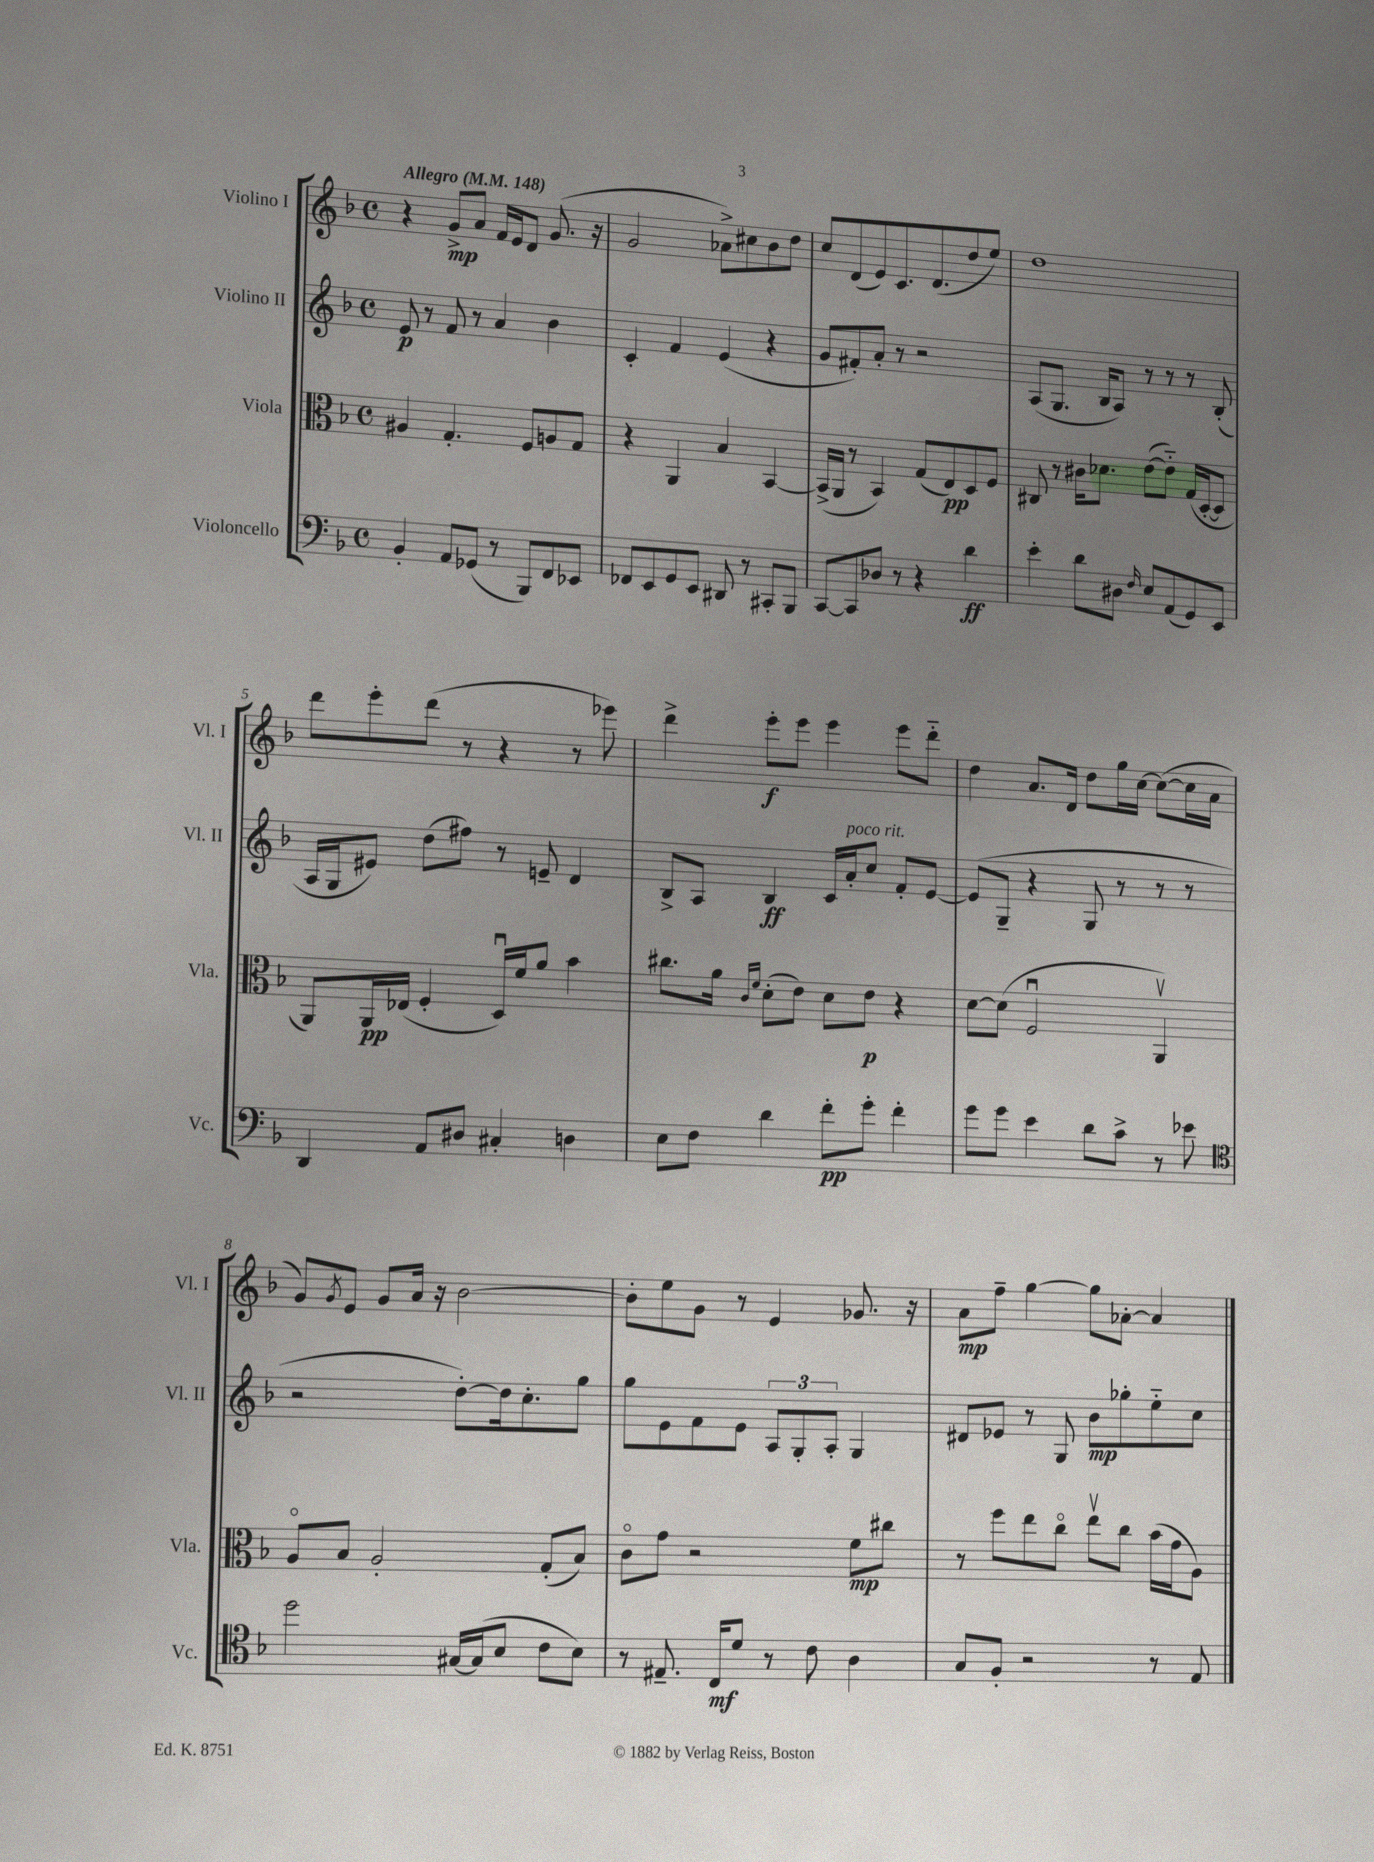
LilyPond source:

<<
\new StaffGroup <<
\new Staff = "s0" \with { instrumentName = "Violino I" shortInstrumentName = "Vl. I" } {
    \clef treble \key f \major \defaultTimeSignature \time 4/4 \tempo "Allegro" 4 = 148
    r4 g'8->\mp a'8 f'16 e'16 d'8 g'8.( r16 |
    g'2 aes'8->) cis''8 bes'8 d''8 |
    c''8 d'8( e'8) c'8. d'8.( d''8 e''8) |
    d''1 |
    d'''8 e'''8-. d'''8( r8 r4 r8 ees'''8) |
    d'''4-> e'''8-.\f e'''8 e'''4 e'''8 d'''8-_ |
    d''4 a'8. d'16 d''8 g''16 c''16~ c''8~( c''16 a'16 |
    g'8) \acciaccatura { g'8 } e'8 g'8 a'16 r16 bes'2~ |
    bes'8-. e''8 g'8 r8 e'4 ges'8. r16 |
    a'8\mp f''8-- g''4~ g''8 aes'8~-. aes'4 \bar "|." |
}
\new Staff = "s1" \with { instrumentName = "Violino II" shortInstrumentName = "Vl. II" } {
    \clef treble \key f \major \defaultTimeSignature \time 4/4
    e'8\p r8 f'8 r8 a'4 bes'4 |
    c'4-. f'4 e'4( r4 |
    g'8 fis'8-.) a'8-. r8 r2 |
    a8( g8. bes16 a8) r8 r8 r8 bes8-.( |
    a16 g16 eis'8) d''8( fis''8) r8 e'8-- d'4 |
    bes8-> a8 bes4\ff c'16 a'16-.^\markup { \italic "poco rit." } c''8 f'8-. e'8~ |
    e'8( g8-- r4 g8 r8 r8 r8 |
    r2 d''8~-.) d''16 c''8.-. g''8 |
    g''8 e'8 f'8 e'8 \tuplet 3/2 { a8 g8-. a8-. } g4 |
    dis'8 ees'8 r8 g8 bes'8\mp ges''8-. e''8-_ c''8 \bar "|." |
}
\new Staff = "s2" \with { instrumentName = "Viola" shortInstrumentName = "Vla." } {
    \clef alto \key f \major \defaultTimeSignature \time 4/4
    ais4 g4.-. f8 a8 g8 |
    r4 a,4 bes4 bes,4~ |
    bes,16->( a,16 r8 bes,4) g8( e8\pp) d8 f8 |
    cis8 r8 cis'16 des'8. e'8~( e'8-_) g16( d16~-. d8 |
    a,8) a,16\pp ees16( f4-. d16\downbow) f'16 a'8 bes'4 |
    cis''8. a'16 \grace { c'16 f'16 } d'8-.( e'8) d'8 e'8\p r4 |
    d'8~ d'8( f2\downbow a,4\upbow) |
    a8\flageolet bes8 a2-. g8-.( bes8) |
    c'8\flageolet g'8 r2 f'8\mp cis''8 |
    r8 f''8 e''8 c''8\flageolet e''8\upbow c''8 bes'16( g'16 a8) \bar "|." |
}
\new Staff = "s3" \with { instrumentName = "Violoncello" shortInstrumentName = "Vc." } {
    \clef bass \key f \major \defaultTimeSignature \time 4/4
    bes,4-. a,8 ges,8( r8 bes,,8) f,8 ees,8 |
    fes,8 e,8 g,8 e,8 dis,8 r8 cis,8-. bes,,8 |
    c,8~ c,8 des8 r8 r4 d'4\ff |
    e'4-. d'8 dis8 \grace { f16 } e8 a,8( g,8) e,8 |
    d,4 a,8 dis8 cis4-. d4 |
    e8 f8 d'4 f'8-.\pp g'8-. f'4-. |
    g'8 g'8 e'4 d'8 c'8-> r8 ees'8 |
    \clef tenor d''2 gis16~ gis16( bes8 c'8 bes8) |
    r8 eis8.-- c16\mf d'8 r8 c'8 a4 |
    g8 f8-. r2 r8 e8 \bar "|." |
}
>>
>>
